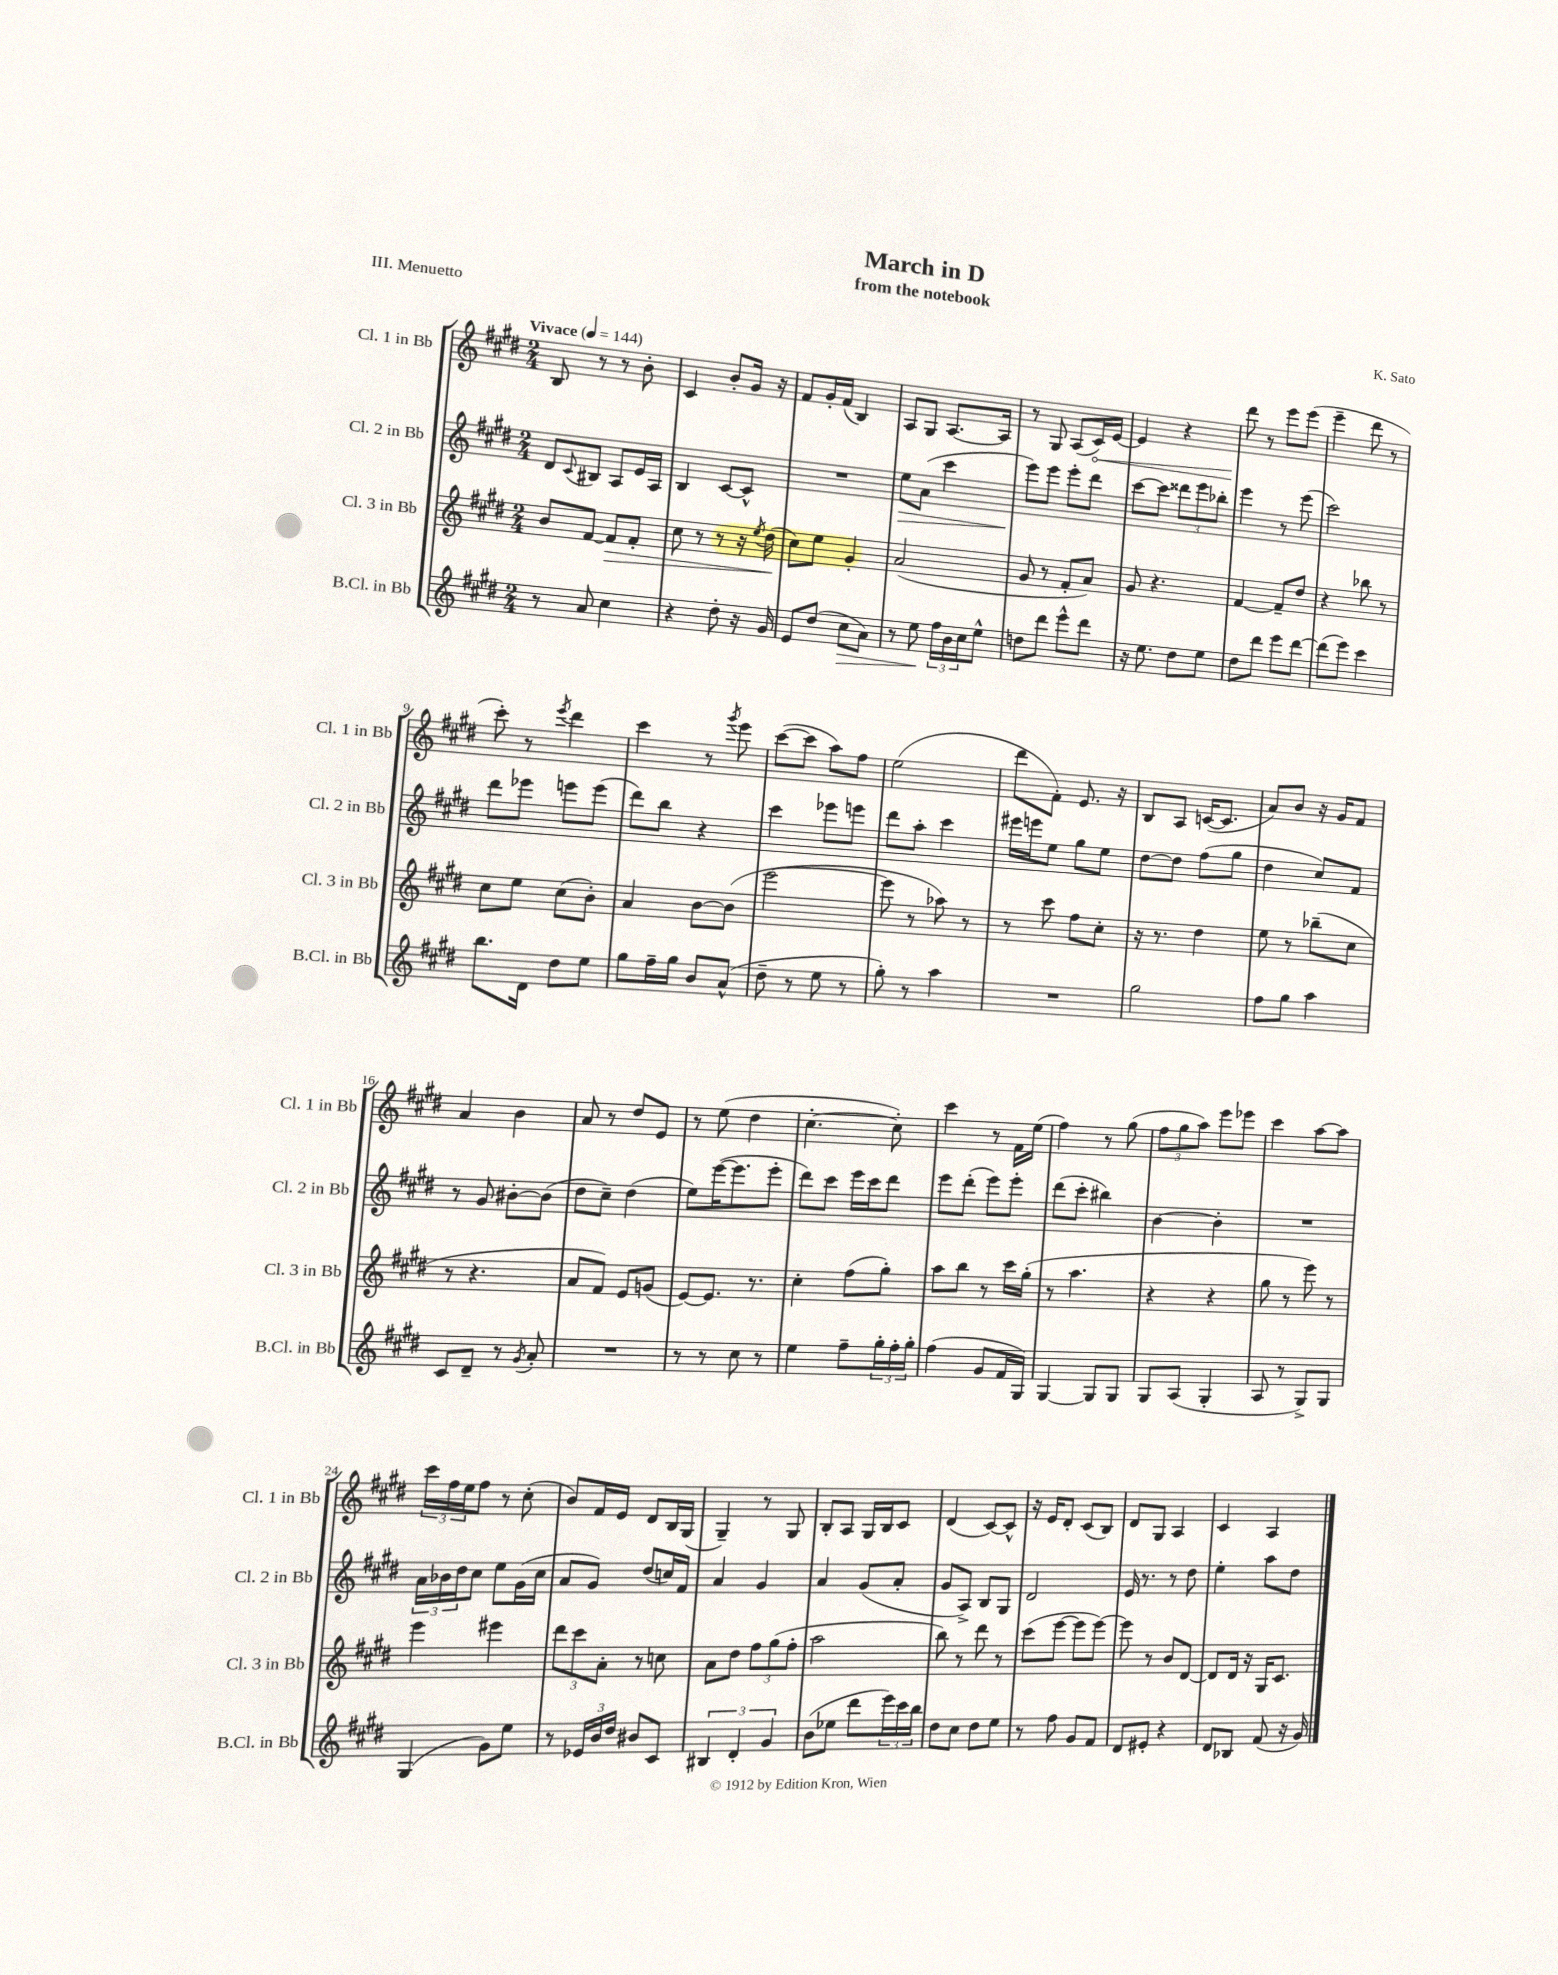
\header { title = "March in D" composer = "K. Sato" subtitle = "from the notebook" piece = "III. Menuetto" }
<<
\new StaffGroup <<
\new Staff = "s0" \with { instrumentName = "Cl. 1 in Bb" shortInstrumentName = "Cl. 1 in Bb" } {
    \clef treble \key e \major \numericTimeSignature \time 2/4 \tempo "Vivace" 4 = 144
    b8 r8 r8 b'8-. |
    cis'4 b'8-. gis'16 r16 |
    fis'8 gis'16-. fis'16( b4) |
    a8 gis8 a8.~ a16 |
    r8 gis8 a8( \once \override Hairpin.circled-tip = ##t cis'16\<) e'16~ |
    e'4 r4 |
    dis'''8\! r8 e'''8 e'''8( |
    e'''4-- dis'''8 r8 |
    cis'''8-.) r8 \acciaccatura { e'''8 } dis'''4 |
    cis'''4 r8 \acciaccatura { gis'''8 } e'''8 |
    cis'''8~( cis'''8 a''8) fis''8 |
    e''2( |
    dis'''8 fis'8-.) e'8. r16 |
    b8 a8 c'16~( c'8. |
    a'8) b'8 r16 gis'16 fis'8 |
    a'4 b'4 |
    a'8 r8 dis''8 e'8 |
    r8 e''8( dis''4 |
    cis''4.~-. cis''8-.) |
    cis'''4 r8 fis'16 e''16( |
    fis''4) r8 gis''8( |
    \tuplet 3/2 { fis''8 gis''8 a''8) } e'''8 ees'''8 |
    cis'''4 a''8~ a''8 |
    \tuplet 3/2 { cis'''16 fis''16 e''16 } fis''8 r8 cis''8-.( |
    b'8) fis'16 e'16 dis'8 b16 gis16( |
    gis4--) r8 gis8 |
    b8-. a8 gis16 b16 cis'8 |
    dis'4( cis'8~) cis'8-^ |
    r16 e'16 dis'8-. cis'8( b8) |
    dis'8 gis8 a4 |
    cis'4 a4 \bar "|." |
}
\new Staff = "s1" \with { instrumentName = "Cl. 2 in Bb" shortInstrumentName = "Cl. 2 in Bb" } {
    \clef treble \key e \major \numericTimeSignature \time 2/4
    dis'8 \appoggiatura { cis'8 } bis8 a8 e'16 a16 |
    b4 cis'8~ cis'8-^ |
    R2 |
    e''8\> a'8( cis'''4 |
    e'''8\!) e'''8 e'''8-. dis'''8 |
    cis'''8~ cis'''8 \tuplet 3/2 { disis'''8 e'''8 bes''8-. } |
    e'''4 r8 e'''8( |
    cis'''2) |
    dis'''8 ees'''8 e'''8 e'''8( |
    dis'''8) b''8 r4 |
    cis'''4 ees'''8 e'''8 |
    dis'''8 a''8-. cis'''4 |
    eis'''16 e'''16 e''8 gis''8 e''8 |
    dis''8~ dis''8 fis''8( gis''8 |
    dis''4 cis''8) fis'8 |
    r8 gis'8 bis'8~-. bis'8( |
    dis''8 cis''8--) dis''4( |
    e''8) e'''16~( e'''8. e'''8-. |
    dis'''8) cis'''8 e'''16 cis'''16 dis'''8 |
    e'''8 dis'''8-.( e'''8) e'''8-. |
    dis'''8( cis'''8-. bis''4) |
    b'4~ b'4-. |
    R2 |
    \tuplet 3/2 { a'16 bes'16 dis''16 } cis''8 e''8 gis'16( cis''16 |
    a'8 gis'8) dis''8( c''16) fis'16 |
    a'4 gis'4 |
    a'4 gis'8( a'8-. |
    gis'8 a8->) b8 gis8 |
    dis'2 |
    e'16 r8. r8 dis''8 |
    e''4-. a''8 dis''8 \bar "|." |
}
\new Staff = "s2" \with { instrumentName = "Cl. 3 in Bb" shortInstrumentName = "Cl. 3 in Bb" } {
    \clef treble \key e \major \numericTimeSignature \time 2/4
    b'8 fis'8~ fis'8\> fis'8-. |
    cis''8 r8 r8 r16 \acciaccatura { e''8 } dis''16\!( |
    cis''8) e''8 gis'4-. |
    a'2( |
    gis'8 r8 fis'8-. a'8) |
    gis'8 r4. |
    fis'4~ fis'8-- dis''8 |
    r4 bes''8 r8 |
    cis''8 e''8 cis''8( b'8-.) |
    a'4 b'8~ b'8( |
    e'''2~ |
    e'''8 r8 aes''8) r8 |
    r8 cis'''8 fis''8 cis''8-. |
    r16 r8. dis''4 |
    e''8 r8 bes''8--( cis''8 |
    r8 r4. |
    a'8 fis'8) e'8 g'8( |
    e'8~) e'8. r8. |
    cis''4-. fis''8( gis''8-.) |
    a''8 b''8 r8 cis'''16 gis''16-.( |
    r8 a''4. |
    r4 r4 |
    gis''8 r8 e'''8) r8 |
    e'''4 eis'''4 |
    \tuplet 3/2 { dis'''8 cis'''8 a'8-. } r8 c''8 |
    a'8 dis''8 \tuplet 3/2 { fis''8 gis''8( fis''8-. } |
    a''2 |
    b''8) r8 dis'''8 r8 |
    cis'''8( e'''8~ e'''8 e'''8~) |
    e'''8 r8 b'8 dis'8~ |
    dis'8 dis'16 r16 gis16 cis'8. \bar "|." |
}
\new Staff = "s3" \with { instrumentName = "B.Cl. in Bb" shortInstrumentName = "B.Cl. in Bb" } {
    \clef treble \key e \major \numericTimeSignature \time 2/4
    r8 a'8 cis''4 |
    r4 dis''8-. r16 gis'16 |
    e'8 dis''8( cis''8\> a'8) |
    r8 e''8\! \tuplet 3/2 { fis''16 b'16 cis''16 } e''8-^ |
    d''8 dis'''8 e'''8-^ dis'''8 |
    r16 e''8. dis''8 e''8 |
    dis''8 dis'''8 e'''8 dis'''8~ |
    dis'''8( e'''8) cis'''4 |
    b''8. dis'16 dis''8 e''8 |
    gis''8 fis''16-- gis''16 b'8 a'8-^( |
    dis''8-- r8 e''8 r8 |
    gis''8-.) r8 a''4 |
    R2 |
    gis''2 |
    fis''8 gis''8 a''4 |
    cis'8 dis'8-- r8 \acciaccatura { gis'8 } a'8-. |
    R2 |
    r8 r8 cis''8 r8 |
    e''4 fis''8-- \tuplet 3/2 { gis''16-. fis''16-. gis''16-. } |
    fis''4( gis'8 fis'16 gis16) |
    gis4~ gis8 gis8 |
    gis8 a8( gis4-. |
    a8 r8 gis8->) gis8 |
    gis4( gis'8) e''8 |
    r8 \tuplet 3/2 { ees'16 b'16 dis''16 } bis'8 cis'8 |
    \tuplet 3/2 { bis4 dis'4-. gis'4 } |
    b'8( ees''8 dis'''8 \tuplet 3/2 { e'''16) cis'''16 b''16 } |
    dis''8 cis''8 dis''8 e''8 |
    r8 fis''8 gis'8 fis'8 |
    dis'8 eis'8-. r4 |
    dis'8 bes8 fis'8( r16 gis'16) \bar "|." |
}
>>
>>
